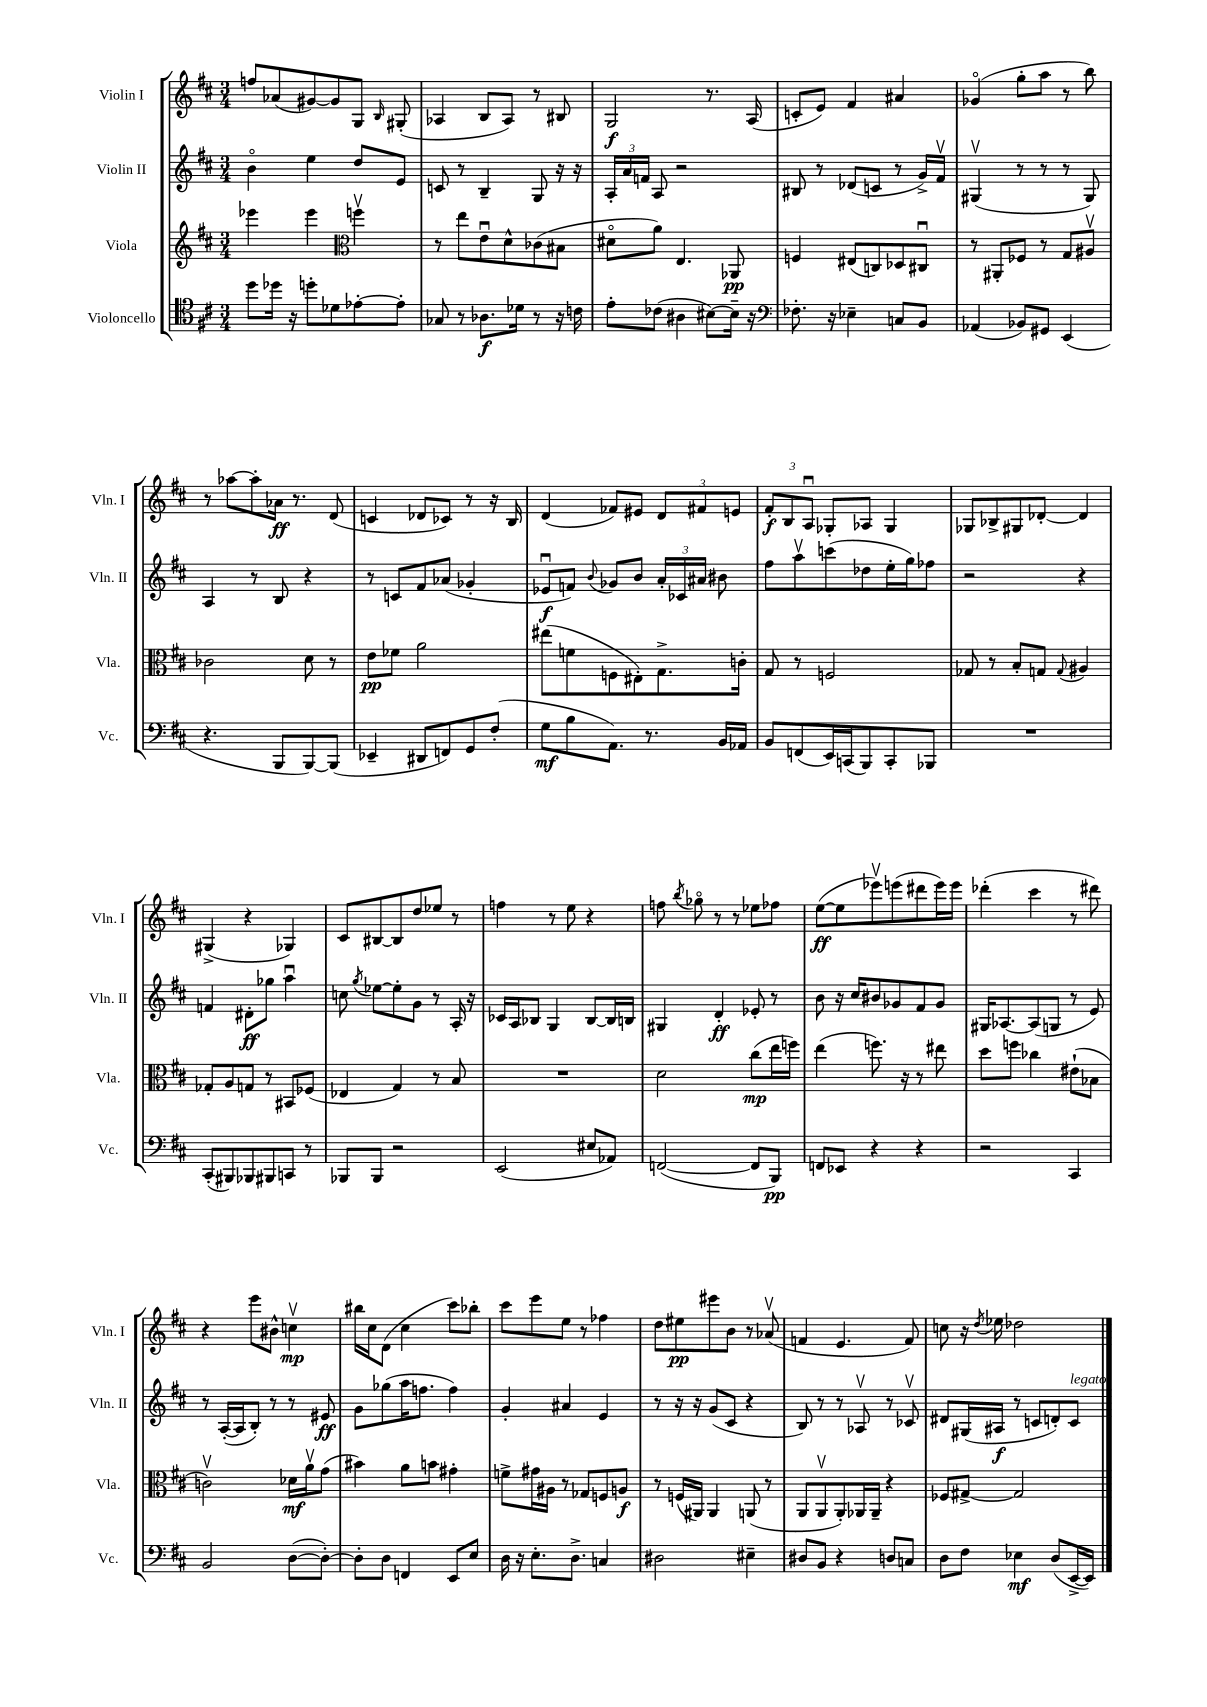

**kern	**dynam	**kern	**dynam	**kern	**dynam	**kern	**dynam
*part4	*part4	*part3	*part3	*part2	*part2	*part1	*part1
*staff4	*staff4	*staff3	*staff3	*staff2	*staff2	*staff1	*staff1
*I"Violoncello	*	*I"Viola	*	*I"Violin II	*	*I"Violin I	*
*I'Vc.	*	*I'Vla.	*	*I'Vln. II	*	*I'Vln. I	*
*clefC4	*	*clefG2	*	*clefG2	*	*clefG2	*
*k[f#c#]	*	*k[f#c#]	*	*k[f#c#]	*	*k[f#c#]	*
*M3/4	*	*M3/4	*	*M3/4	*	*M3/4	*
=36	=36	=36	=36	=36	=36	=36	=36
8dd\L	.	4eee-X\	.	4b\	.	8ffn/L	.
16dd-X\Jk	.	.	.	.	.	(8a-X/	.
16r	.	.	.	.	.	.	.
8ddn'\L	.	4eee-\	.	4ee\	.	[8g#X/)	.
8d-X\	.	.	.	.	.	8g#/]	.
*	*	*clefC3	*	*	*	*	*
[8e-X'\	.	4ffnv\	.	8dd/L	.	8G/J	.
.	.	.	.	.	.	16qqB/	.
8e-'\J]	.	.	.	8e/J	.	(8G#X'/	.
=37	=37	=37	=37	=37	=37	=37	=37
8G-X/	.	8r	.	8cn/	.	4A-X/	.
8r	.	8ee\L	.	8r	.	.	.
8.A-X\L	f	8eu\	.	4B~/	.	8B/L	.
.	.	8d^^\	.	.	.	8A-/J)	.
16d-X\Jk	.	.	.	.	.	.	.
8r	.	(8c-X\	.	8G/	.	8r	.
16r	.	8B#X\J	.	16r	.	8B#X/	.
16cn\	.	.	.	16r	.	.	.
=38	=38	=38	=38	=38	=38	=38	=38
8e'\L	.	8d#X\L	.	24A'/LL	.	2G/	f
.	.	.	.	24a/	.	.	.
.	.	.	.	24fn/JJ	.	.	.
(8c-X\J	.	8a\J)	.	8A/	.	.	.
4A#X\	.	4.E/	.	2r	.	.	.
[8B#X\L)	.	.	.	.	.	8.r	.
16B#~\Jk]	.	8AA-X/	pp	.	.	.	.
16r	.	.	.	.	.	(16A/	.
=39	=39	=39	=39	=39	=39	=39	=39
*clefF4	*	*	*	*	*	*	*
8.F-X'\	.	4Fn/	.	8B#X/	.	8cn'/L	.
.	.	.	.	8r	.	8e/J)	.
16r	.	.	.	.	.	.	.
4E-X~\	.	(8E#X/L	.	(8d-X/L	.	4f#/	.
.	.	8Cn/)	.	8cn/J	.	.	.
8Cn/L	.	8D-X/	.	8r	.	4a#X/	.
8BB/J	.	8C#Xu/J	.	16g^/LL)	.	.	.
.	.	.	.	16f#v/JJ	.	.	.
=40	=40	=40	=40	=40	=40	=40	=40
(4AA-X/	.	8r	.	(4G#Xv/	.	(4g-X/	.
.	.	8AA#X'/L	.	.	.	.	.
8BB-X/L)	.	8F-X/J	.	8r	.	8gg'\L	.
8GG#X/J	.	8r	.	8r	.	8aa\J	.
(4EE/	.	8G/L	.	8r	.	8r	.
.	.	8A#Xv/J	.	8G#/)	.	8bb\)	.
!!LO:LB:g=z
=41	=41	=41	=41	=41	=41	=41	=41
4.r	.	2c-X\	.	4A/	.	8r	.
.	.	.	.	.	.	[8aa-X\L	.
.	.	.	.	8r	.	8aa-'\]	.
8BBB/L	.	.	.	8B/	.	16a-X\Jk	ff
.	.	.	.	.	.	8.r	.
[8BBB/)	.	8d\	.	4r	.	.	.
(8BBB/J]	.	8r	.	.	.	(8d/	.
=42	=42	=42	=42	=42	=42	=42	=42
4EE-X~/	.	8e\L	pp	8r	.	4cn/	.
.	.	8f-X\J	.	8cn/L	.	.	.
8DD#X/L	.	2a\	.	8f#/	.	8d-X/L	.
8FFn/)	.	.	.	(8a-X/J	.	8c-X/J)	.
8GG/	.	.	.	4g-X'/	.	8r	.
(8F#'/J	.	.	.	.	.	16r	.
.	.	.	.	.	.	16B/	.
=43	=43	=43	=43	=43	=43	=43	=43
8G\L	mf	(8ee#X\L	.	8e-Xu/L	f	(4d/	.
8B\	.	8fn\	.	8fn/J)	.	.	.
.	.	.	.	8qqb/	.	.	.
8.AA\J)	.	8Fn\	.	8g-X/L	.	8f-X/L)	.
.	.	8E#X'\)	.	8b/J	.	8e#X/J	.
8.r	.	.	.	.	.	.	.
.	.	8.G^\	.	24a'/LL	.	12d/L	.
.	.	.	.	24c-X/	.	.	.
.	.	.	.	24a#X/JJ	.	12f#X/	.
16BB/LL	.	.	.	8b#X\	.	.	.
.	.	.	.	.	.	12en/J	.
16AA-X/JJ	.	16cn'\Jk	.	.	.	.	.
=44	=44	=44	=44	=44	=44	=44	=44
8BB/L	.	8G/	.	8ff#\L	.	12f#'/L	f
.	.	.	.	.	.	12B/	.
(8FFn/	.	8r	.	8aav\	.	.	.
.	.	.	.	.	.	12Au/J	.
16EE/L)	.	2Fn/	.	(8cccn\	.	8G-X'/L	.
(16CCn/J	.	.	.	.	.	.	.
8BBB/)	.	.	.	8dd-X\	.	8A-X/J	.
8CC'/	.	.	.	16ee'\L	.	4G-/	.
.	.	.	.	16gg\J)	.	.	.
8BBB-X/J	.	.	.	8ff-X\J	.	.	.
=45	=45	=45	=45	=45	=45	=45	=45
2.r	.	8G-X/	.	2r	.	8G-X/L	.
.	.	8r	.	.	.	8B-X^/	.
.	.	8B'/L	.	.	.	8G#X/	.
.	.	8Gn/J	.	.	.	[8d-X'/J	.
.	.	8qqG/	.	.	.	.	.
.	.	4A#X/	.	4r	.	4d-/]	.
!!LO:LB:g=z
=46	=46	=46	=46	=46	=46	=46	=46
(8CC#'/L	.	8G-X'/L	.	4fn/	.	(4G#X^/	.
8BBB#X/)	.	8A/	.	.	.	.	.
8BBB-X/	.	8Gn/J	.	8d#X'\L	ff	4r	.
8BBB#X/	.	8r	.	8gg-X\J	.	.	.
8CCn/J	.	8BB#X/L	.	4aau\	.	4G-X/)	.
8r	.	(8F-X/J	.	.	.	.	.
=47	=47	=47	=47	=47	=47	=47	=47
8BBB-X/L	.	4E-X/	.	8ccn\	.	8c#/L	.
.	.	.	.	8qgg/	.	.	.
8BBB-/J	.	.	.	[8ee-X\L	.	[8B#X/	.
2r	.	4G/)	.	8ee-'\]	.	8B#/]	.
.	.	.	.	8g\J	.	8dd/	.
.	.	8r	.	8r	.	8ee-X/J	.
.	.	8B/	.	16A'/	.	8r	.
.	.	.	.	16r	.	.	.
=48	=48	=48	=48	=48	=48	=48	=48
(2EE/	.	2.r	.	16c-X/LL	.	4ffn\	.
.	.	.	.	16A/J	.	.	.
.	.	.	.	8B-X/J	.	.	.
.	.	.	.	4G/	.	8r	.
.	.	.	.	.	.	8ee\	.
8E#X/L	.	.	.	[8B-/L	.	4r	.
8AA-X/J)	.	.	.	16B-/L]	.	.	.
.	.	.	.	16Bn/JJ	.	.	.
=49	=49	=49	=49	=49	=49	=49	=49
([2FFn/	.	2d\	.	4G#X/	.	8ffn\	.
.	.	.	.	.	.	8qbb/	.
.	.	.	.	.	.	8gg-X\	.
.	.	.	.	4d'/	ff	8r	.
.	.	.	.	.	.	8r	.
8FF/L]	.	(8cc#\L	mp	8e-X'/	.	8ee-X\L	.
8BBB/J)	pp	16ee\L	.	8r	.	8ff-X\J	.
.	.	16ffn\JJ)	.	.	.	.	.
=50	=50	=50	=50	=50	=50	=50	=50
8FFn/L	.	(4ee\	.	8b\	.	([8ee\L	ff
8EE-X/J	.	.	.	16r	.	8ee\]	.
.	.	.	.	16cc#/KL	.	.	.
4r	.	8.ffn\)	.	8b#X/	.	8eee-Xv\)	.
.	.	.	.	8g-X/	.	(8eeen\	.
.	.	16r	.	.	.	.	.
4r	.	8r	.	8f#/	.	8ddd#X\	.
.	.	8ee#X\	.	8g-/J	.	16eee\L)	.
.	.	.	.	.	.	16eee\JJ	.
=51	=51	=51	=51	=51	=51	=51	=51
2r	.	8dd\L	.	16G#X/KL	.	(4ddd-X'\	.
.	.	.	.	[8.A-X/	.	.	.
.	.	8ffn\J	.	.	.	.	.
.	.	4cc-X\	.	(8A-/]	.	4ccc#\	.
.	.	.	.	8Gn/J	.	.	.
4CC#/	.	(8e#X`\L	.	8r	.	8r	.
.	.	8B-X\J	.	8e/)	.	8ddd#X\)	.
!!LO:LB:g=z
=52	=52	=52	=52	=52	=52	=52	=52
2BB/	.	2cnv\)	.	8r	.	4r	.
.	.	.	.	([16A'/LL	.	.	.
.	.	.	.	16A/J]	.	.	.
.	.	.	.	8B'/J)	.	8eee\L	.
.	.	.	.	8r	.	8b#X^^\J	.
([8D\L	.	16d-X\LL	mf	8r	.	4ccnv\	mp
.	.	16av\J	.	.	.	.	.
8D'\J_)	.	(8g\J	.	8e#X/	ff	.	.
=53	=53	=53	=53	=53	=53	=53	=53
8D'\L]	.	4b#X\)	.	8g\L	.	16bb#X\LL	.
.	.	.	.	.	.	16cc#\J	.
8D\J	.	.	.	(8gg-X\	.	(8d\J	.
4FFn/	.	8a\L	.	16aa\K	.	4cc#\	.
.	.	.	.	8.ffn\J	.	.	.
.	.	8bn\J	.	.	.	.	.
8EE/L	.	4g#X'\	.	4ff\)	.	8ccc#\L)	.
8E/J	.	.	.	.	.	8bb-X'\J	.
=54	=54	=54	=54	=54	=54	=54	=54
16D\	.	8fn^\L	.	4g'/	.	8ccc#\L	.
16r	.	.	.	.	.	.	.
8.E'\L	.	16g#X\L	.	.	.	8eee\	.
.	.	16A#X\JJ	.	.	.	.	.
.	.	8r	.	4a#X/	.	8ee\J	.
8.D^\J	.	.	.	.	.	.	.
.	.	8G-X/L	.	.	.	8r	.
4Cn/	.	8Fn/	.	4e/	.	4ff-X\	.
.	.	8An/J	f	.	.	.	.
=55	=55	=55	=55	=55	=55	=55	=55
2D#X\	.	8r	.	8r	.	8dd\L	.
.	.	(16Fn/LL	.	16r	.	8ee#X\	pp
.	.	16AA#X/JJ)	.	16r	.	.	.
.	.	4AA#/	.	(8g/L	.	8eee#X\	.
.	.	.	.	8c#/J	.	8b\J	.
4E#X~\	.	(8AAn/	.	4r	.	8r	.
.	.	8r	.	.	.	(8a-Xv/	.
=56	=56	=56	=56	=56	=56	=56	=56
8D#X/L	.	8AA/L	.	8B/)	.	4fn/	.
8BB/J	.	8AAv/	.	8r	.	.	.
4r	.	8AA'/)	.	8r	.	4.e/	.
.	.	16AA-X/L	.	8A-Xv/	.	.	.
.	.	16AA-~/JJ	.	.	.	.	.
8Dn/L	.	4r	.	8r	.	.	.
8Cn/J	.	.	.	8c-Xv/	.	8f/)	.
=57	=57	=57	=57	=57	=57	=57	=57
8D\L	.	8F-X/L	.	8d#X/L	.	8ccn\	.
8F#\J	.	[8G#X^/J	.	(16G#X/L	.	16r	.
.	.	.	.	.	.	8qdd/	.
.	.	.	.	16A#X/JJ	f	16ee-X\	.
4E-X\	mf	2G#/]	.	8r	.	2dd-X\	.
.	.	.	.	8cn/L	.	.	.
(8D/L	.	.	.	8dn'/)	.	.	.
!	!	!	!	!LO:TX:a:i:t=legato	!	!	!
[16EE^/L	.	.	.	8c/J	.	.	.
16EE/JJ])	.	.	.	.	.	.	.
==	==	==	==	==	==	==	==
*-	*-	*-	*-	*-	*-	*-	*-
